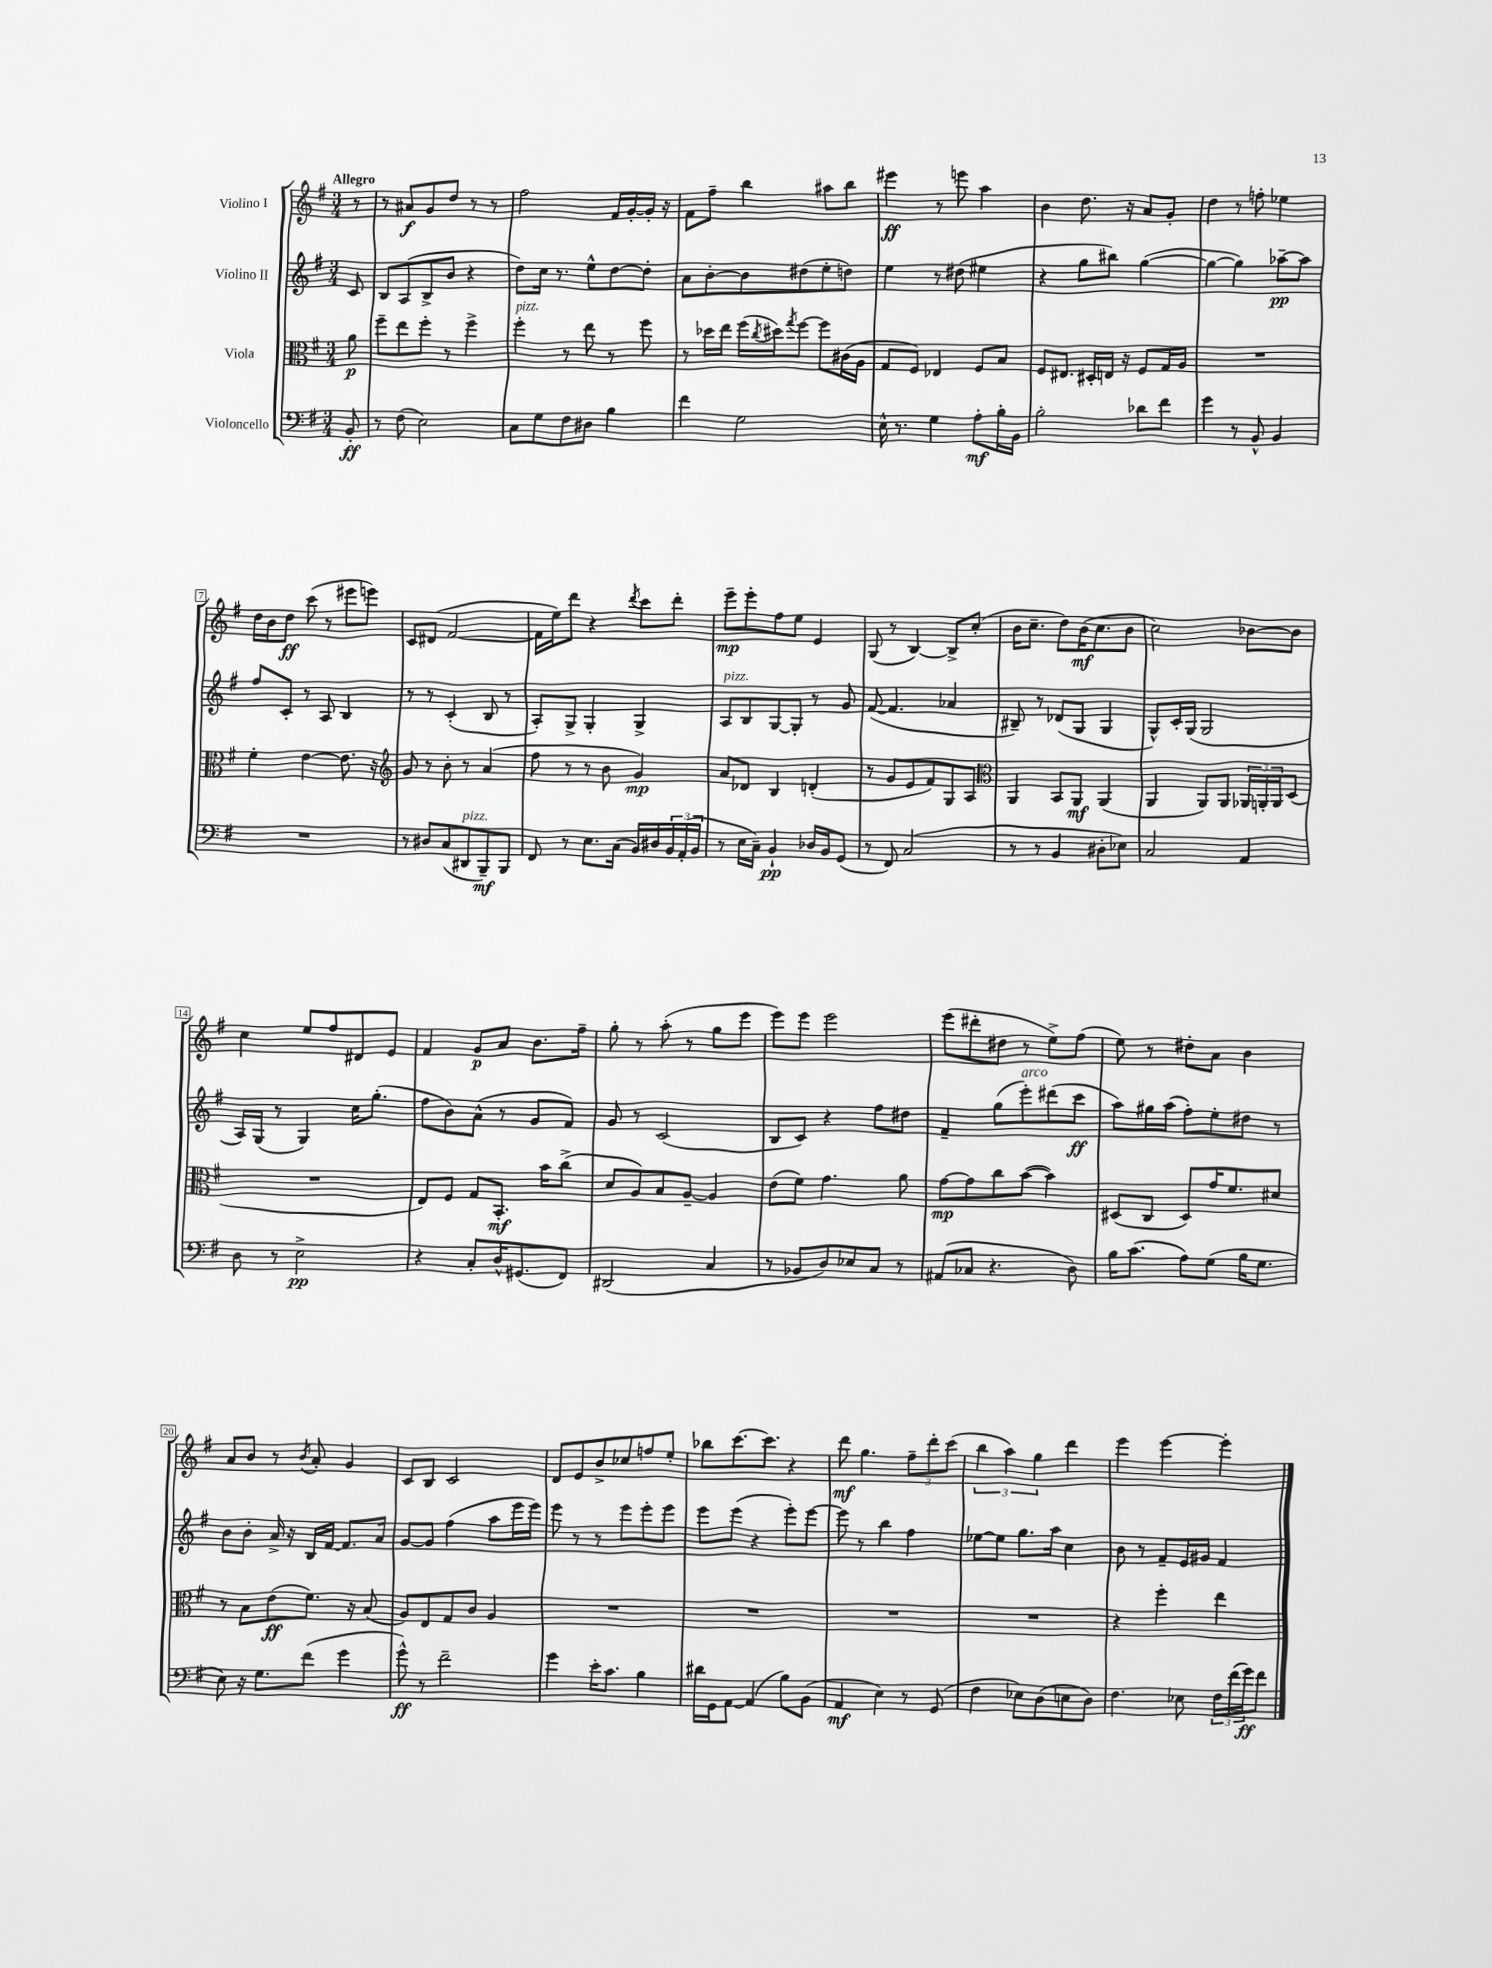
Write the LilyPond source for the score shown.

<<
\new StaffGroup <<
\new Staff = "s0" \with { instrumentName = "Violino I" } {
    \clef treble \key g \major \numericTimeSignature \time 3/4 \partial 8 \tempo "Allegro"
    r8 |
    r8 ais'8\f g'8 d''8 r8 r8 |
    fis''2 fis'16 g'16~-. g'16-. r16 |
    fis'8 fis''8-- b''4 ais''8 b''8 |
    eis'''4\ff r8 e'''8 a''4 |
    b'4 d''8. r16 a'8 g'8-. |
    d''4 r8 f''8-. ees''4 |
    d''16 b'16 d''8\ff c'''8( r8 eis'''8 e'''8) |
    c'8 dis'8( fis'2~ |
    fis'16 e''16) d'''8 r4 \acciaccatura { d'''8 } c'''8 d'''8-. |
    e'''8--\mp e'''8-. fis''8 e''8 e'4 |
    g8( r8 b4~) b8-> c''8-.( |
    b'16 c''8.-- d''8) b'16\mf( c''8. b'8 |
    c''2) bes'8~ bes'8 |
    c''4 e''8 fis''8 dis'8 e'8 |
    fis'4 g'8\p a'8 b'8. fis''16-- |
    g''8-. r8 a''8-.( r8 g''8 e'''8 |
    e'''8) e'''8 e'''2 |
    e'''8( dis'''8-. dis''8 r8 e''8->) fis''8( |
    e''8) r8 dis''8-. a'8 b'4 |
    a'8 b'8 r8 \acciaccatura { b'8 } a'8-. g'4 |
    c'8 b8 c'2 |
    d'8 e'8 b'8-> ces''8 f''8 e''8-. |
    bes''8 c'''8.~ c'''8. r4 |
    d'''8\mf g''4. \tuplet 3/2 { fis''8-- d'''8-. c'''8( } |
    \tuplet 3/2 { b''4 a''4) g''4 } d'''4 |
    e'''4 e'''4~ e'''4-. \bar "|." |
}
\new Staff = "s1" \with { instrumentName = "Violino II" } {
    \clef treble \key g \major \numericTimeSignature \time 3/4 \partial 8
    c'8 |
    b8 a8( b8-> b'8 r4 |
    d''8) c''16 r8. e''8-^ d''8~ d''8-. |
    a'8 b'8~-. b'8 dis''8( e''8-. d''8) |
    e''4 r8 dis''8( eis''4 |
    r4 g''8 bis''8) g''4~( |
    g''4~ g''4) aes''8~--\pp aes''8 |
    fis''8 c'8-. r8 a8 b4 |
    r8 r8 c'4-.( b8 r8 |
    a8-.) g8-> g4-. g4-> |
    a8^\markup { \italic "pizz." } b8 g8~ g8-. r8 g'8 |
    fis'8~( fis'4. aes'4 |
    bis8--) r8 des'8( g8 g4 |
    g8-^) c'16-. g16( g2 |
    a16) g16( r8 g4) c''16 g''8.-.( |
    fis''8 b'8) a'8-^( r8 g'8 fis'8) |
    g'8 r8 c'2( |
    b8 c'8) r4 fis''8 dis''8 |
    fis'4-- g''8( e'''8-.^\markup { \italic "arco" }) dis'''8( c'''8\ff |
    a''8) gis''16 a''16( fis''8-.) e''8-. dis''8 r8 |
    b'8 b'8-. a'16-> r16 b16 fis'16~ fis'8. a'16 |
    g'8~ g'8 fis''4( a''8 e'''16 e'''16) |
    e'''8 r8 r8 e'''8 e'''8-. e'''8 |
    e'''8 e'''8( r4 e'''8-.) e'''8~ |
    e'''8 r8 b''4 fis''4 |
    ees''8~ ees''8 g''8. a''16 c''4 |
    b'8 r8 fis'8-- e'16 gis'16 fis'4 \bar "|." |
}
\new Staff = "s2" \with { instrumentName = "Viola" } {
    \clef alto \key g \major \numericTimeSignature \time 3/4 \partial 8
    a'8\p |
    fis''8-- e''8 fis''8-. r8 fis''4-> |
    fis''4-.^\markup { \italic "pizz." } r8 e''8 r8 fis''8 |
    r8 des''16 e''16 fis''16( \acciaccatura { c''8 } dis''16) \acciaccatura { g''8 } fis''8~ fis''8 cis'16( a16 |
    g8 fis8) ees4 fis8 b8 |
    fis8 eis8. dis16-. e16 r16 fis8 g16 a16 |
    R2. |
    fis'4-. e'4~ e'8. r16 |
    \clef treble g'8 r8 b'8-. r8 a'4( |
    fis''8 r8 r8 b'8 g'4\mp) |
    a'8 des'8 b4 d'4-.( |
    r8 g'8 e'8 fis'8) g8 a8 |
    \clef alto a,4 b,8 a,8\mf a,4( |
    a,4 a,8) a,8 \tuplet 3/2 { aes,16 a,16-. a,16 } d8( |
    R2. |
    e8) fis8 g8 b,8.-.\mf b'16 c''8->( |
    d'8 a8) b8 a8~-- a4 |
    e'8( fis'8) g'4. a'8 |
    g'8~\mp g'8 c''8 b'8~( b'4) |
    dis8( c8 dis8) g'16 fis'8. dis'8 |
    r8 b8 e'8\ff( fis'8.) r16 b8( |
    a8) e8 g8 c'8 a4 |
    R2. |
    R2. |
    R2. |
    R2. |
    r4 fis''4-. e''4 \bar "|." |
}
\new Staff = "s3" \with { instrumentName = "Violoncello" } {
    \clef bass \key g \major \numericTimeSignature \time 3/4 \partial 8
    b,8-.\ff |
    r8 fis8( e2) |
    c8 g8 fis8 dis8 b4 |
    fis'4 g2 |
    e16-^ r8. g4 a8-.\mf b16-. b,16 |
    b2-. des'8 fis'8 |
    g'4 r8 b,8-^ b,4 |
    R2. |
    r8 dis8 c8( dis,8^\markup { \italic "pizz." } b,,8--\mf) b,,8 |
    fis,8 r8 e8. c16( b,16) dis16 \tuplet 3/2 { b,16 a,16-.( b,16 } |
    r8 e16 c16--) b,4-!\pp des16 b,16 g,8( |
    r8 fis,8) c2( |
    r8 r8 b,4 dis8-. ees8) |
    c2 a,4 |
    d8 r8 e2->\pp |
    r4 c8-. d16-^ gis,8.( fis,8) |
    dis,2( c4 |
    r8 bes,8 d8) ees8 c8 r8 |
    ais,8( ces8 r4. d8) |
    b16 c'8.( a8) g8( b16 g8. |
    e8) r16 g8. fis'8( g'4 |
    g'8-^\ff) r8 fis'2-- |
    g'4 e'16-. c'8. b4 |
    dis'16 g,16 a,8~ a,4( b8) b,8( |
    a,4\mf e4) r8 g,8( |
    fis4 ees8) d8( e8 d8) |
    fis4. ees8 \tuplet 3/2 { fis16 fis'16( g'16\ff) } fis'8 \bar "|." |
}
>>
>>
\layout { \context { \Score \override BarNumber.stencil = #(make-stencil-boxer 0.1 0.3 ly:text-interface::print) } }
